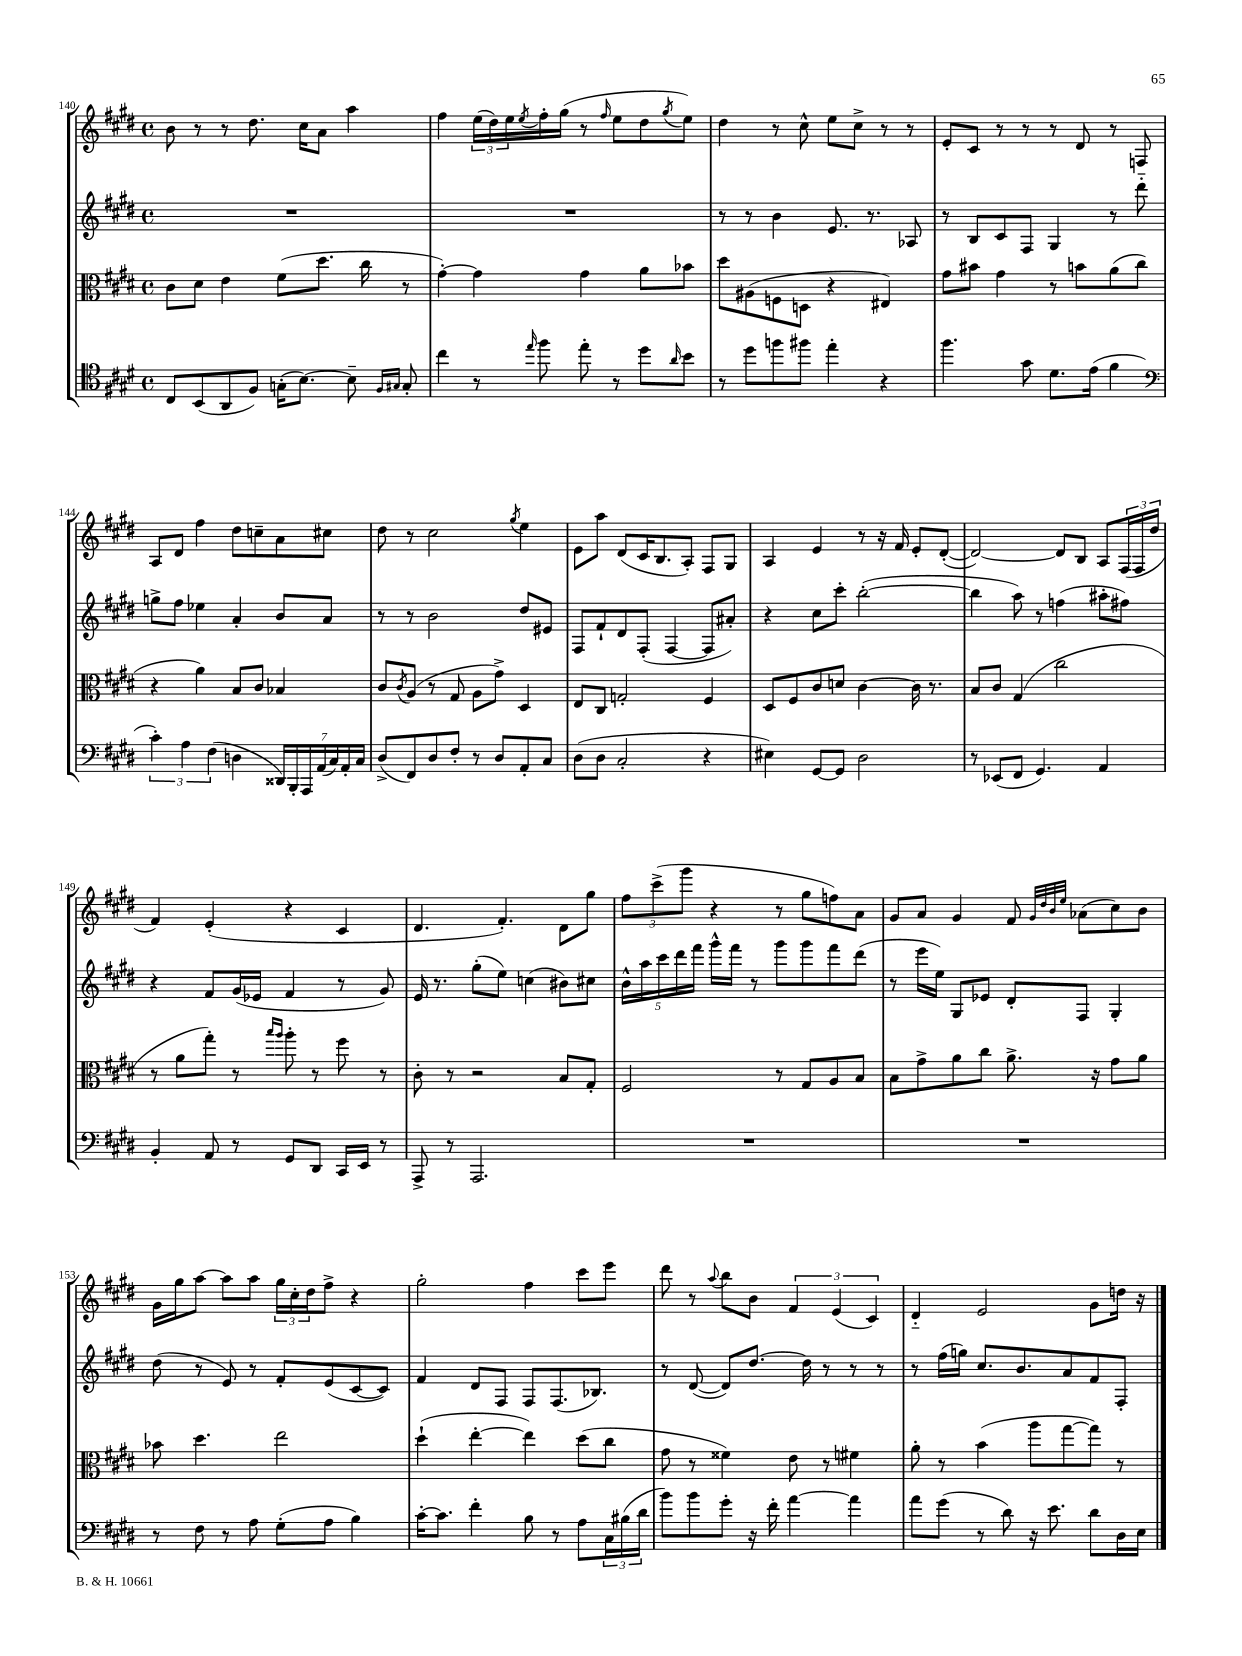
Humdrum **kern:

**kern	**kern	**kern	**kern
*part4	*part3	*part2	*part1
*staff4	*staff3	*staff2	*staff1
*clefC4	*clefC3	*clefG2	*clefG2
*k[f#c#g#d#]	*k[f#c#g#d#]	*k[f#c#g#d#]	*k[f#c#g#d#]
*M4/4	*M4/4	*M4/4	*M4/4
*met(c)	*met(c)	*met(c)	*met(c)
=140	=140	=140	=140
8C#/L	8c#\L	1r	8b\
(8BB/	8d#\J	.	8r
8AA/	4e\	.	8r
8F#/J)	.	.	8.dd#\
(16Gn'\KL	(8f#\L	.	.
[8.B\J)	.	.	16cc#\KL
.	8.dd#\J	.	8a\J
8B~\]	.	.	4aa\
.	16cc#\	.	.
16qqF#/LL	.	.	.
16qqG#X/JJ	.	.	.
8G#'/	8r	.	.
=141	=141	=141	=141
4cc#\	[4g#'\)	1r	4ff#\
8r	4g#\]	.	(24ee\LL
.	.	.	24dd#\)
.	.	.	24ee\
16qqee/	.	.	8qee/
8ff#\	.	.	16ff#'\
.	.	.	(16gg#\JJ
8ee'\	4g#\	.	8r
.	.	.	16qqff#/
8r	.	.	8ee\L
8dd#\L	8a\L	.	8dd#\
16qqa/	.	.	8qgg#/
8b\J	8b-X\J	.	8ee\J)
=142	=142	=142	=142
8r	8dd#\L	8r	4dd#\
8dd#\L	(8A#X\	8r	.
8ffn\	8Fn\	4b\	8r
8ff#X\J	8Dn\J	.	8cc#^^\
4ee'\	4r	8.e/	8ee\L
.	.	.	8cc#^\J
.	.	8.r	.
4r	4E#X/)	.	8r
.	.	8A-X/	8r
=143	=143	=143	=143
4.ff#\	8g#\L	8r	8e'/L
.	8b#X\J	8B/L	8c#/J
.	4g#\	8c#/	8r
8g#\	.	8F#/J	8r
8.d#\L	8r	4G#/	8r
.	8bn\L	.	8d#/
(16e\Jk	.	.	.
4f#\	(8a\	8r	8r
.	8cc#\J	8ddd#\	8Fn/
!!LO:LB:g=z
=144	=144	=144	=144
*clefF4	*	*	*
6c#'\)	4r	8ggn^\L	8A/L
.	.	8ff#\J	8d#/J
6A\	.	.	.
.	4a\)	4ee-X\	4ff#\
(6F#\	.	.	.
4Dn\	8B/L	4a'/	8dd#\L
.	8c#/J	.	8ccn~\
28DD##X/LL)	4B-X/	8b/L	8a\
28BBB'/	.	.	.
28AAA/	.	.	.
(28AA/	.	.	.
.	.	8a/J	8cc#X\J
28C#/)	.	.	.
28AA'/	.	.	.
28C#/JJ	.	.	.
=145	=145	=145	=145
(8D#^/L	8c#/L	8r	8dd#\
.	8qc#/	.	.
8FF#/)	(8A/J	8r	8r
8D#/	8r	2b\	2cc#\
8F#'/J	8G#/	.	.
8r	8A\L	.	.
8D#/L	8g#^\J)	.	.
.	.	.	8qgg#/
8AA'/	4D#/	8dd#/L	4ee\
8C#/J	.	8e#X/J	.
=146	=146	=146	=146
(8D#\L	8E/L	8F#/L	8e\L
8D#\J	8C#/J	8f#`/	8aa\J
2C#'/	2Gn'/	8d#/	(8d#/L
.	.	(8F#'/J	16c#/K
.	.	.	8.B/
.	.	[4F#/	.
.	.	.	8A'/J)
4r	4F#/	8F#/L]	8F#/L
.	.	8a#X'/J)	8G#/J
=147	=147	=147	=147
4E#X\)	8D#/L	4r	4A/
.	8F#/	.	.
[8GG#/L	8c#/	8cc#\L	4e/
8GG#/J]	8dn/J	8ccc#'\J	.
2D#\	[4c#\	([2bb'\	8r
.	.	.	16r
.	.	.	16f#/
.	16c#\]	.	8e'/L
.	8.r	.	.
.	.	.	([8d#'/J
=148	=148	=148	=148
8r	8B/L	4bb\]	2d#/_)
(8EE-X/L	8c#/J	.	.
8FF#/J	(4G#/	8aa\)	.
4.GG#/)	.	8r	.
.	2cc#\	(4ffn\	8d#/L]
.	.	.	8B/J
4AA/	.	8aa#X'\L	8A/L
.	.	8ff#X\J)	(24F#/L
.	.	.	24F#/
.	.	.	24dd#/JJ
!!LO:LB:g=z
=149	=149	=149	=149
4BB'/	8r	4r	4f#/)
.	8a\L	.	.
8AA/	8gg#'\J)	8f#/L	(4e'/
8r	8r	(16g#/L	.
.	.	16e-X/JJ	.
.	16qqbb/LL	.	.
.	16qqaa/JJ	.	.
8GG#/L	8aa'\	4f#/	4r
8DD#/J	8r	.	.
16CC#/LL	8ff#\	8r	4c#/
16EE/JJ	.	.	.
8r	8r	8g#/)	.
=150	=150	=150	=150
8AAA^/	8c#'\	16e/	4.d#/
.	.	8.r	.
8r	8r	.	.
2.AAA/	2r	(8gg#'\L	.
.	.	8ee\J)	4.f#'/)
.	.	(4ccn\	.
.	8B/L	8b#X\L)	8d#\L
.	8G#'/J	8cc#X\J	8gg#\J
=151	=151	=151	=151
1r	2F#/	20b^^\LL	12ff#\L
.	.	20aa\	.
.	.	.	(12ccc#^\
.	.	20ccc#\	.
.	.	20ddd#\	.
.	.	.	12ggg#\J
.	.	20fff#\JJ	.
.	.	16ggg#^^\LL	4r
.	.	16fff#\JJ	.
.	.	8r	.
.	8r	8ggg#\L	8r
.	8G#/L	8ggg#\	8gg#\L
.	8A/	8fff#\	8ffn\)
.	8B/J	(8ddd#\J	8a\J
=152	=152	=152	=152
1r	8B\L	8r	8g#/L
.	8g#^\	16eee\LL	8a/J
.	.	16ee\JJ)	.
.	8a\	8G#/L	4g#/
.	8cc#\J	8e-X/J	.
.	8.a^\	8d#'/L	8f#/
.	.	.	32qqg#/LLL
.	.	.	32qqdd#/
.	.	.	32qqb/
.	.	.	32qqee/JJJ
.	.	8F#/J	(8a-X\L
.	16r	.	.
.	8g#\L	4G#'/	8cc#\)
.	8a\J	.	8b\J
!!LO:LB:g=z
=153	=153	=153	=153
8r	8b-X\	(8dd#\	16g#\LL
.	.	.	16gg#\J
8F#\	4.dd#\	8r	[8aa\J
8r	.	8e/)	8aa\L]
8A\	.	8r	8aa\J
(8G#'\L	2ee\	8f#'/L	24gg#\LL
.	.	.	24cc#'\
.	.	.	24dd#\J
8A\J	.	(8e/	8ff#^\J
4B\)	.	[8c#/	4r
.	.	8c#/J])	.
=154	=154	=154	=154
[16c#'\KL	(4dd#`\	4f#/	2gg#'\
8.c#\J]	.	.	.
4f#'\	[4ee'\	8d#/L	.
.	.	8F#/J	.
8B\	4ee\])	8F#/L	4ff#\
8r	.	(8.F#/	.
8A\L	(8dd#\L	.	8ccc#\L
.	.	8.B-X/J)	.
24C#\L	8cc#\J	.	8eee\J
(24B#X\	.	.	.
24d#\JJ	.	.	.
=155	=155	=155	=155
8b\L)	8g#\	8r	8ddd#\
8b\	8r	([8d#/	8r
.	.	.	8qqaa/
8g#'\J	4f##X\)	8d#/L])	8bb\L
16r	.	[8.dd#/J	8b\J
16f#'\	.	.	.
[4a\	8e\	.	6f#/
.	.	16dd#\]	.
.	8r	8r	.
.	.	.	(6e/
4a\]	4f#X\	8r	.
.	.	.	6c#/)
.	.	8r	.
=156	=156	=156	=156
8a\L	8a'\	8r	4d#/
(8g#\J	8r	(16ff#\LL	.
.	.	16ggn\JJ)	.
8r	(4b\	8.cc#/L	2e/
8d#\)	.	.	.
.	.	8.b/	.
16r	8aa\L	.	.
8.e\	.	.	.
.	[8gg#\	8a/	.
8d#\L	8gg#\J])	8f#/	8g#\L
16D#\L	8r	8F#'/J	16ddn\Jk
16E\JJ	.	.	16r
==	==	==	==
*-	*-	*-	*-
